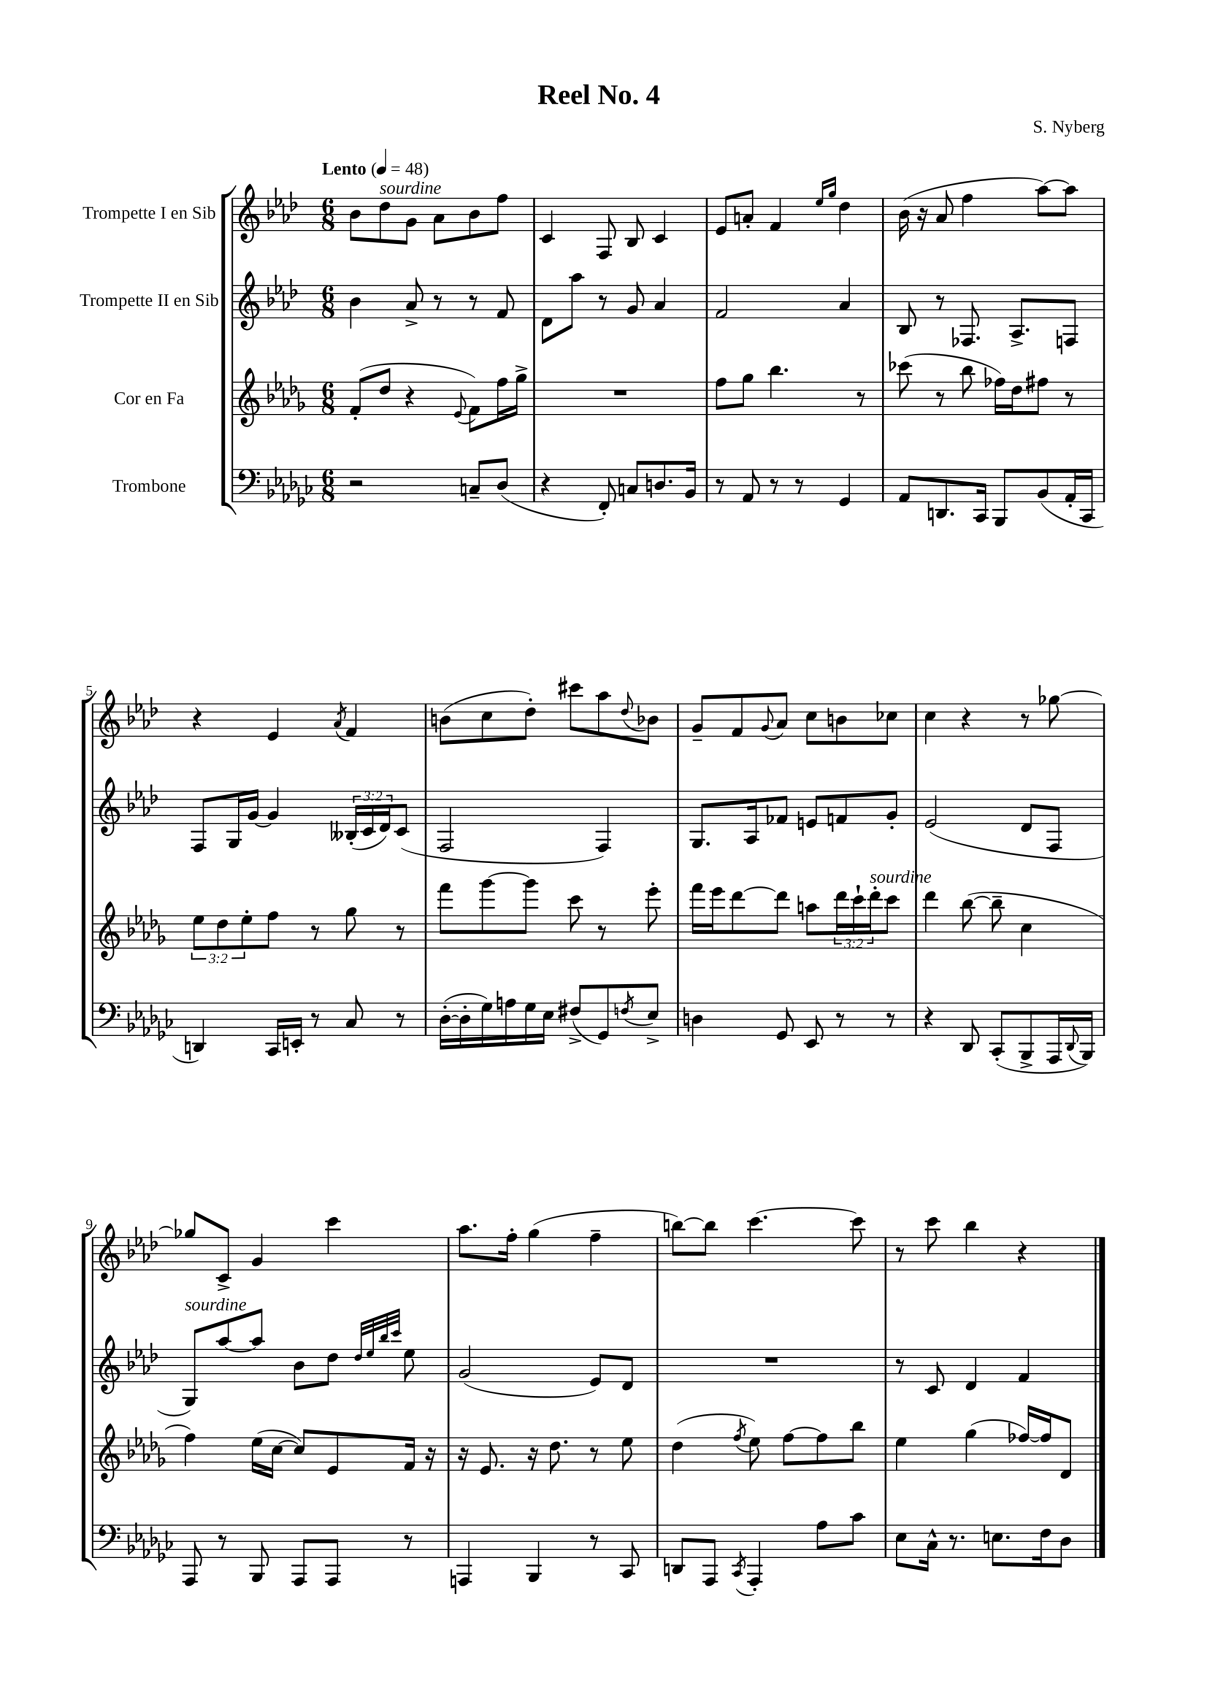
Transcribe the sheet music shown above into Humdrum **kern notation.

**kern	**kern	**kern	**kern
*staff4	*staff3	*staff2	*staff1
*clefF4	*clefG2	*clefG2	*clefG2
*k[b-e-a-d-g-c-]	*k[b-e-a-d-g-]	*k[b-e-a-d-]	*k[b-e-a-d-]
*M6/8	*M6/8	*M6/8	*M6/8
*MM48	*MM48	*MM48	*MM48
2r	(8f'	4b-	8b-
.	8dd-	.	8dd-
.	4r	8a-^	8g
.	.	8r	8a-
.	8qqe-	.	.
8C~	8f)	8r	8b-
(8D-	16ff	8f	8ff
.	16gg-^	.	.
=	=	=	=
4r	2.r	8d-	4c
.	.	8aa-	.
8FF')	.	8r	8F
8C	.	8g	8B-
8.D	.	4a-	4c
16BB-	.	.	.
=	=	=	=
8r	8ff	2f	8e-
8AA-	8gg-	.	8a'
8r	4.bb-	.	4f
8r	.	.	.
.	.	.	16qqee-
.	.	.	16qqgg
4GG-	.	4a-	4dd-
.	8r	.	.
=	=	=	=
8AA-	(8ccc-	8B-	(16b-
.	.	.	16r
8.DD	8r	8r	8a-
.	8bb-	8.F-	4ff
16CC-	.	.	.
8BBB-	16ff-)	.	.
.	16dd-	8.A-^	.
(8BB-	8ff#	.	[8aa-)
16AA-'	8r	8F	8aa-]
16CC-	.	.	.
=	=	=	=
4DD)	12ee-	8F	4r
.	12dd-	.	.
.	.	16G	.
.	12ee-'	.	.
.	.	[16g	.
16CC-	8ff	4g]	4e-
16EE'	.	.	.
8r	8r	.	.
.	.	.	8qa-
8C-	8gg-	(24B--'	4f
.	.	24c	.
.	.	24d-)	.
8r	8r	(8c	.
=	=	=	=
([16D-'	8fff	2F	(8b
16D-']	.	.	.
16G-)	[8ggg-	.	8cc
16A	.	.	.
16G-	8ggg-]	.	8dd-')
16E-	.	.	.
(8F#^	8ccc	.	8ccc#
8GG-)	8r	4F)	8aa-
8qF	.	.	8qqdd-
8E-^	8eee-'	.	8b-
=	=	=	=
4D	16fff	8.G	8g~
.	16eee-	.	.
.	[8ddd-	.	8f
.	.	16A-	.
.	.	.	8qqg
8GG-	8ddd-]	8f-	8a-
8EE-	8aa	8e	8cc
8r	24ddd-	8f	8b
.	24ccc`	.	.
.	24ddd-'	.	.
8r	8ccc	8g'	8cc-
=	=	=	=
4r	4ddd-	(2e-	4cc
8DD-	([8bb-	.	4r
(8CC-'	8bb-~]	.	.
8BBB-^	4cc	8d-	8r
16AAA-	.	8F	[8gg-
8qqDD-	.	.	.
16BBB-)	.	.	.
=	=	=	=
8AAA-	4ff)	8G)	8gg-]
8r	.	[8aa-	8c^
8BBB-	(16ee-	8aa-]	4g
.	[16cc	.	.
8AAA-	8cc])	8b-	.
8AAA-	8e-	8dd-	4ccc
.	.	32qqdd-	.
.	.	32qqee-	.
.	.	32qqbb-	.
.	.	32qqccc	.
8r	16f	8ee-	.
.	16r	.	.
=	=	=	=
4AAA	16r	(2g	8.aa-
.	8.e-	.	.
.	.	.	16ff'
4BBB-	16r	.	(4gg
.	8.dd-	.	.
8r	8r	8e-)	4ff~
8CC-	8ee-	8d-	.
=	=	=	=
8DD	(4dd-	2.r	[8bb)
8AAA-	.	.	8bb]
8qCC-	8qff	.	.
4AAA-'	8ee-)	.	[4.ccc
.	[8ff	.	.
8A-	8ff]	.	.
8c-	8bb-	.	8ccc]
=	=	=	=
8E-	4ee-	8r	8r
16C-^^	.	8c	8ccc
8.r	.	.	.
.	(4gg-	4d-	4bb-
8.E	.	.	.
.	[16ff-)	4f	4r
16F	16ff-]	.	.
8D-	8d-	.	.
==	==	==	==
*-	*-	*-	*-
